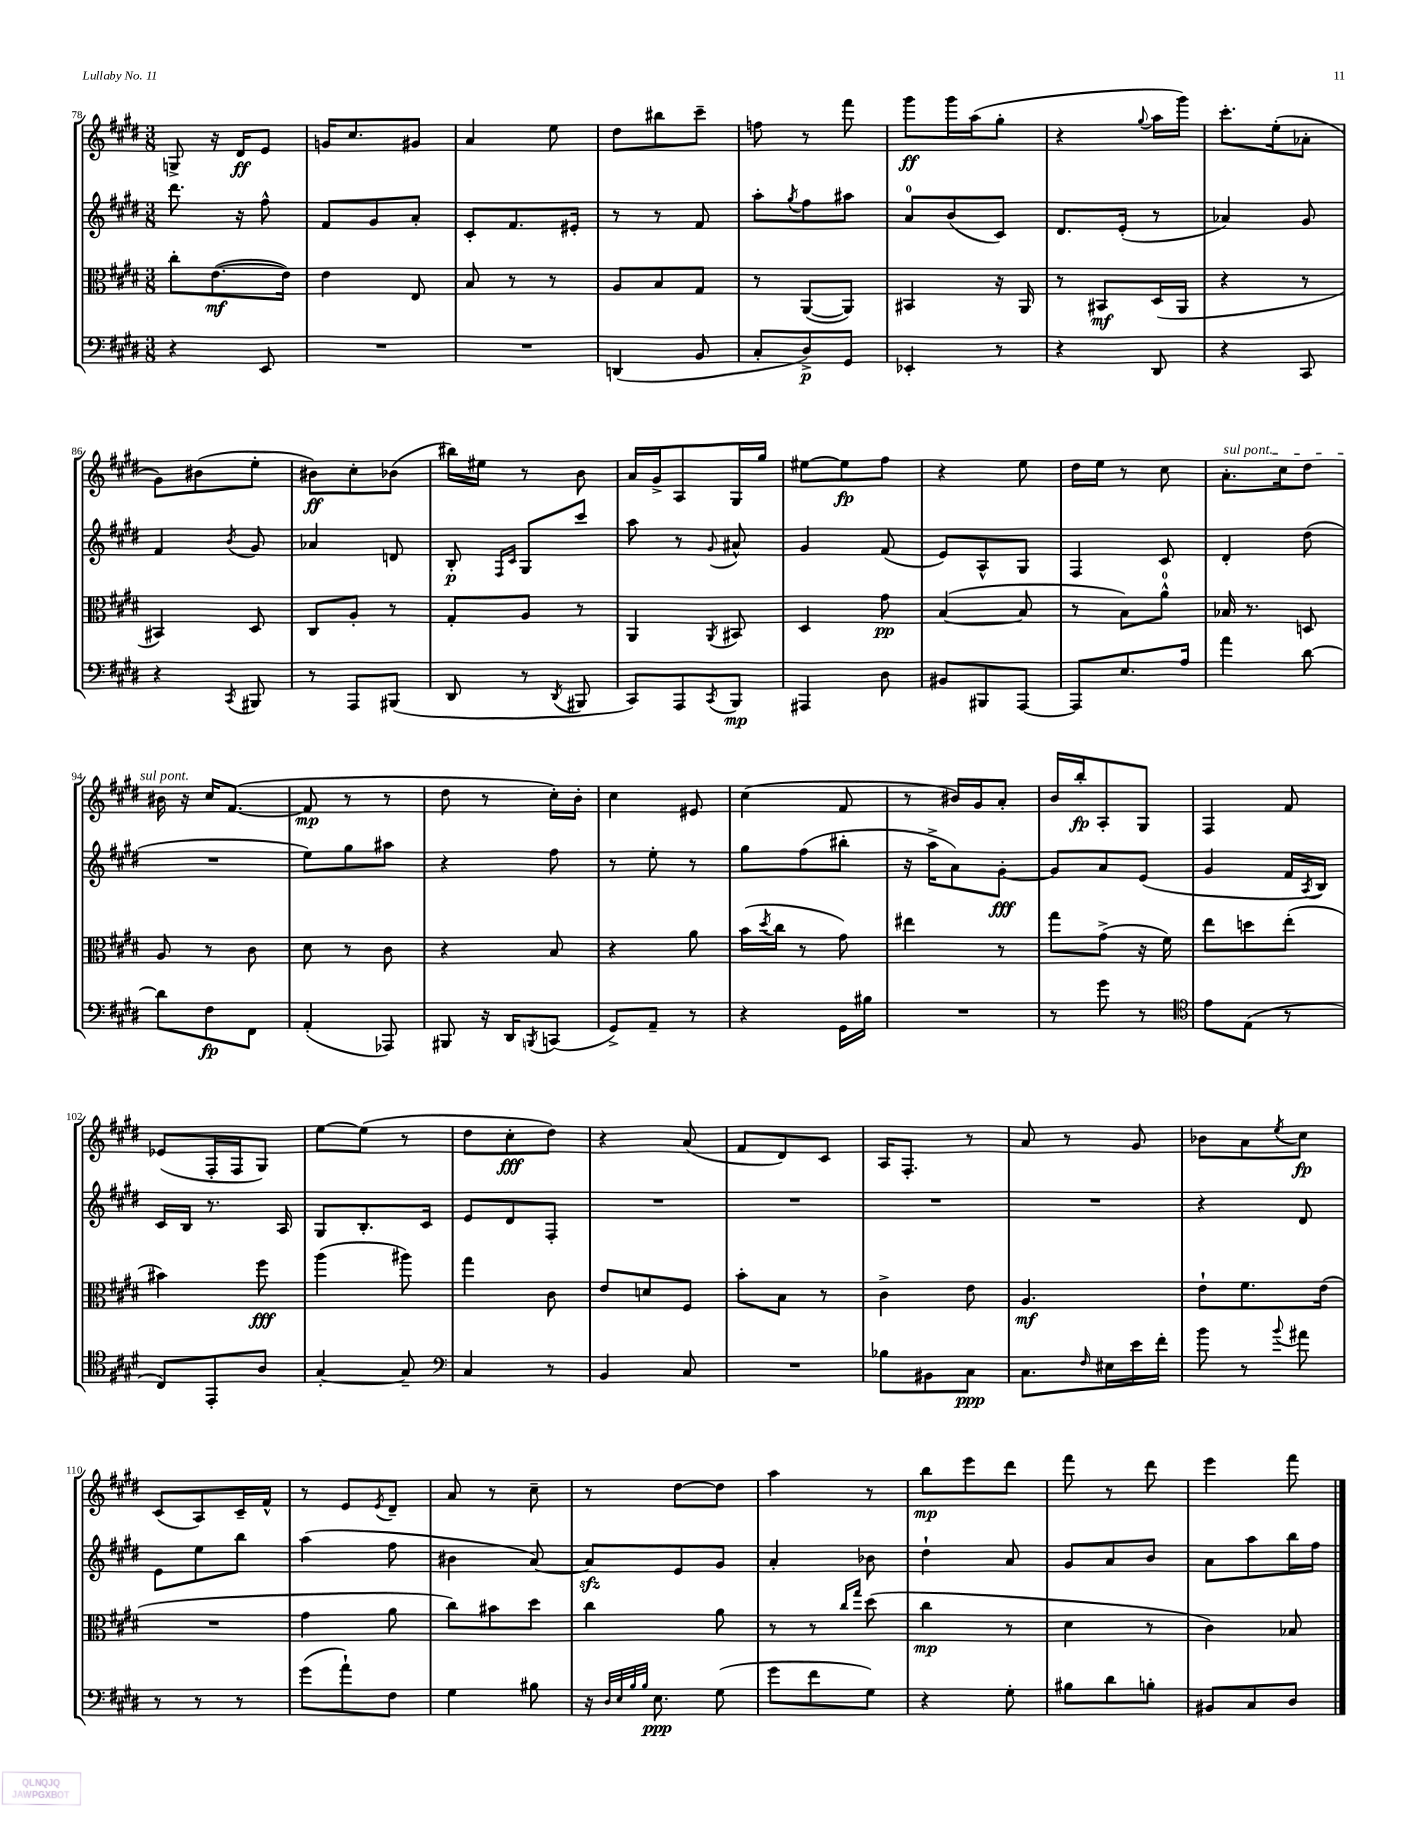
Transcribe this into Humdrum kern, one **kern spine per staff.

**kern	**kern	**kern	**kern
*staff4	*staff3	*staff2	*staff1
*clefF4	*clefC3	*clefG2	*clefG2
*k[f#c#g#d#]	*k[f#c#g#d#]	*k[f#c#g#d#]	*k[f#c#g#d#]
*M3/8	*M3/8	*M3/8	*M3/8
4r	8cc#'	8.ddd#	8G^
.	([8.e	.	16r
.	.	16r	16d#
8EE	.	8ff#^^	8e
.	16e])	.	.
=	=	=	=
4.r	4e	8f#	16g
.	.	.	8.cc#
.	.	8g#	.
.	8E	8a'	8g#
=	=	=	=
4.r	8B	8c#'	4a
.	8r	8.f#	.
.	8r	.	8ee
.	.	16e#'	.
=	=	=	=
(4DD	8A	8r	8dd#
.	8B	8r	8bb#
8BB	8G#	8f#	8ccc#~
=	=	=	=
8C#'	8r	8aa'	8ff
.	.	8qgg#	.
8D#^)	([8AA	8ff#	8r
8GG#	8AA])	8aa#	8fff#
=	=	=	=
4EE-'	4BB#	8a	8ggg#
.	.	(8b	16ggg#
.	.	.	(16aa
8r	16r	8c#)	8gg#'
.	16AA	.	.
=	=	=	=
4r	8r	8.d#	4r
.	8BB#	.	.
.	.	(16e'	.
.	.	.	8qqgg#
8DD#	(16D#	8r	16aa
.	16AA	.	16ggg#)
=	=	=	=
4r	4r	4a-)	8.ccc#'
.	.	.	(16ee'
8CC#	8r	8g#	8a-'
=	=	=	=
4r	4BB#)	4f#	8g#)
.	.	.	(8b#
8qCC#	.	8qb	.
8BBB#	8D#	8g#	8ee'
=	=	=	=
8r	8C#	4a-	8b#)
8AAA	8A'	.	8cc#'
(8BBB#	8r	8d	(8b-
=	=	=	=
8DD#	8G#'	8B'	16bb#)
.	.	.	16ee#
.	.	16qqF#	.
.	.	16qqc#	.
8r	8A	8G#	8r
8qDD#	.	.	.
8BBB#	8r	8ccc#	8b
=	=	=	=
8CC#)	4AA	8aa	16a
.	.	.	16g#^
8AAA	.	8r	8A
8qCC#	8qAA	8qqg#	.
8BBB	8BB#	8a#^^	16G#
.	.	.	16gg#
=	=	=	=
4AAA#	4D#	4g#	[8ee#
.	.	.	8ee#]
8D#	8g#	(8f#	8ff#
=	=	=	=
8BB#	([4B	8e)	4r
8BBB#	.	8A^^	.
[8AAA	8B]	8G#	8ee
=	=	=	=
8AAA]	8r	4F#	16dd#
.	.	.	16ee
8.E	8B)	.	8r
.	8a^^	8c#	8cc#
16A	.	.	.
=	=	=	=
4a	16B-	4d#'	8.a'
.	8.r	.	.
.	.	.	16cc#
[8d#	8D	(8dd#	8dd#
=	=	=	=
8d#]	8A	4.r	16b#
.	.	.	16r
8F#	8r	.	16cc#
.	.	.	([8.f#
8FF#	8c#	.	.
=	=	=	=
(4AA'	8d#	8ee)	8f#]
.	8r	8gg#	8r
8AAA-)	8c#	8aa#	8r
=	=	=	=
8BBB#	4r	4r	8dd#
16r	.	.	8r
16DD#	.	.	.
8qBBB	.	.	.
(8CC	8B	8ff#	16cc#')
.	.	.	16b'
=	=	=	=
8GG#^)	4r	8r	4cc#
8AA~	.	8ee'	.
8r	8a	8r	8e#
=	=	=	=
4r	(16b	8gg#	(4cc#
.	8qdd#	.	.
.	16cc#	.	.
.	8r	(8ff#	.
16GG#	8g#)	8bb#'	8f#
16B#	.	.	.
=	=	=	=
4.r	4ee#	16r	8r
.	.	16aa^	.
.	.	8a)	16b#)
.	.	.	16g#
.	8r	[8g#'	8a'
=	=	=	=
8r	8gg#	8g#]	16b
.	.	.	16bb'
8g#	(8g#^	8a	8A'
8r	16r	(8e	8G#
.	16f#)	.	.
=	=	=	=
*clefC4	*	*	*
8e	8ee	4g#	4F#
(8E	8dd	.	.
8r	(8ee'	16f#	8f#
.	.	8qA	.
.	.	16B)	.
=	=	=	=
8C#)	4b#)	16c#	(8e-
.	.	16B	.
8EE'	.	8.r	16F#'
.	.	.	16F#
8A	8ff#	.	8G#)
.	.	16A	.
=	=	=	=
[4G#'	(4aa	8G#	[8ee
.	.	8.B'	(8ee]
8G#~]	8aa#)	.	8r
.	.	16c#	.
=	=	=	=
*clefF4	*	*	*
4C#	4gg#	8e	8dd#
.	.	8d#	8cc#'
8r	8c#	8F#'	8dd#)
=	=	=	=
4BB	8e	4.r	4r
.	8d	.	.
8C#	8F#	.	(8a
=	=	=	=
4.r	8b'	4.r	8f#
.	8B	.	8d#)
.	8r	.	8c#
=	=	=	=
8B-	4c#^	4.r	16A
.	.	.	8.F#'
8BB#	.	.	.
8C#	8e	.	8r
=	=	=	=
8.C#	4.A	4.r	8a
.	.	.	8r
16qqF#	.	.	.
16E#	.	.	.
16e	.	.	8g#
16f#'	.	.	.
=	=	=	=
8b	8e`	4r	8b-
8r	8.f#	.	8a
8qqb	.	.	8qee
8a#	.	8d#	8cc#
.	(16e	.	.
=	=	=	=
8r	4.r	8e	(8c#
8r	.	8ee	8A)
8r	.	8bb	16c#~
.	.	.	16f#^^
=	=	=	=
(8g#	4g#	(4aa	8r
8a`)	.	.	8e
.	.	.	8qe
8F#	8a	8ff#	8d#~
=	=	=	=
4G#	8cc#)	4b#	8a
.	8b#	.	8r
8B#	8dd#	[8a)	8cc#~
=	=	=	=
16r	4cc#	8a]	8r
32qqD#	.	.	.
32qqE	.	.	.
32qqB	.	.	.
32qqB	.	.	.
8.E	.	.	.
.	.	8e	[8dd#
(8G#	8a	8g#	8dd#]
=	=	=	=
8g#	8r	4a'	4aa
8f#	8r	.	.
.	16qqcc#	.	.
.	16qqgg#	.	.
8G#)	(8dd#	8b-	8r
=	=	=	=
4r	4cc#	4dd#`	8bb
.	.	.	8eee
8G#'	8r	8a	8ddd#
=	=	=	=
8B#	4d#	8g#	8fff#
8d#	.	8a	8r
8B'	8r	8b	8ddd#
=	=	=	=
8BB#	4c#)	8a	4eee
8C#	.	8aa	.
8D#	8B-	16bb	8fff#
.	.	16ff#	.
==	==	==	==
*-	*-	*-	*-
